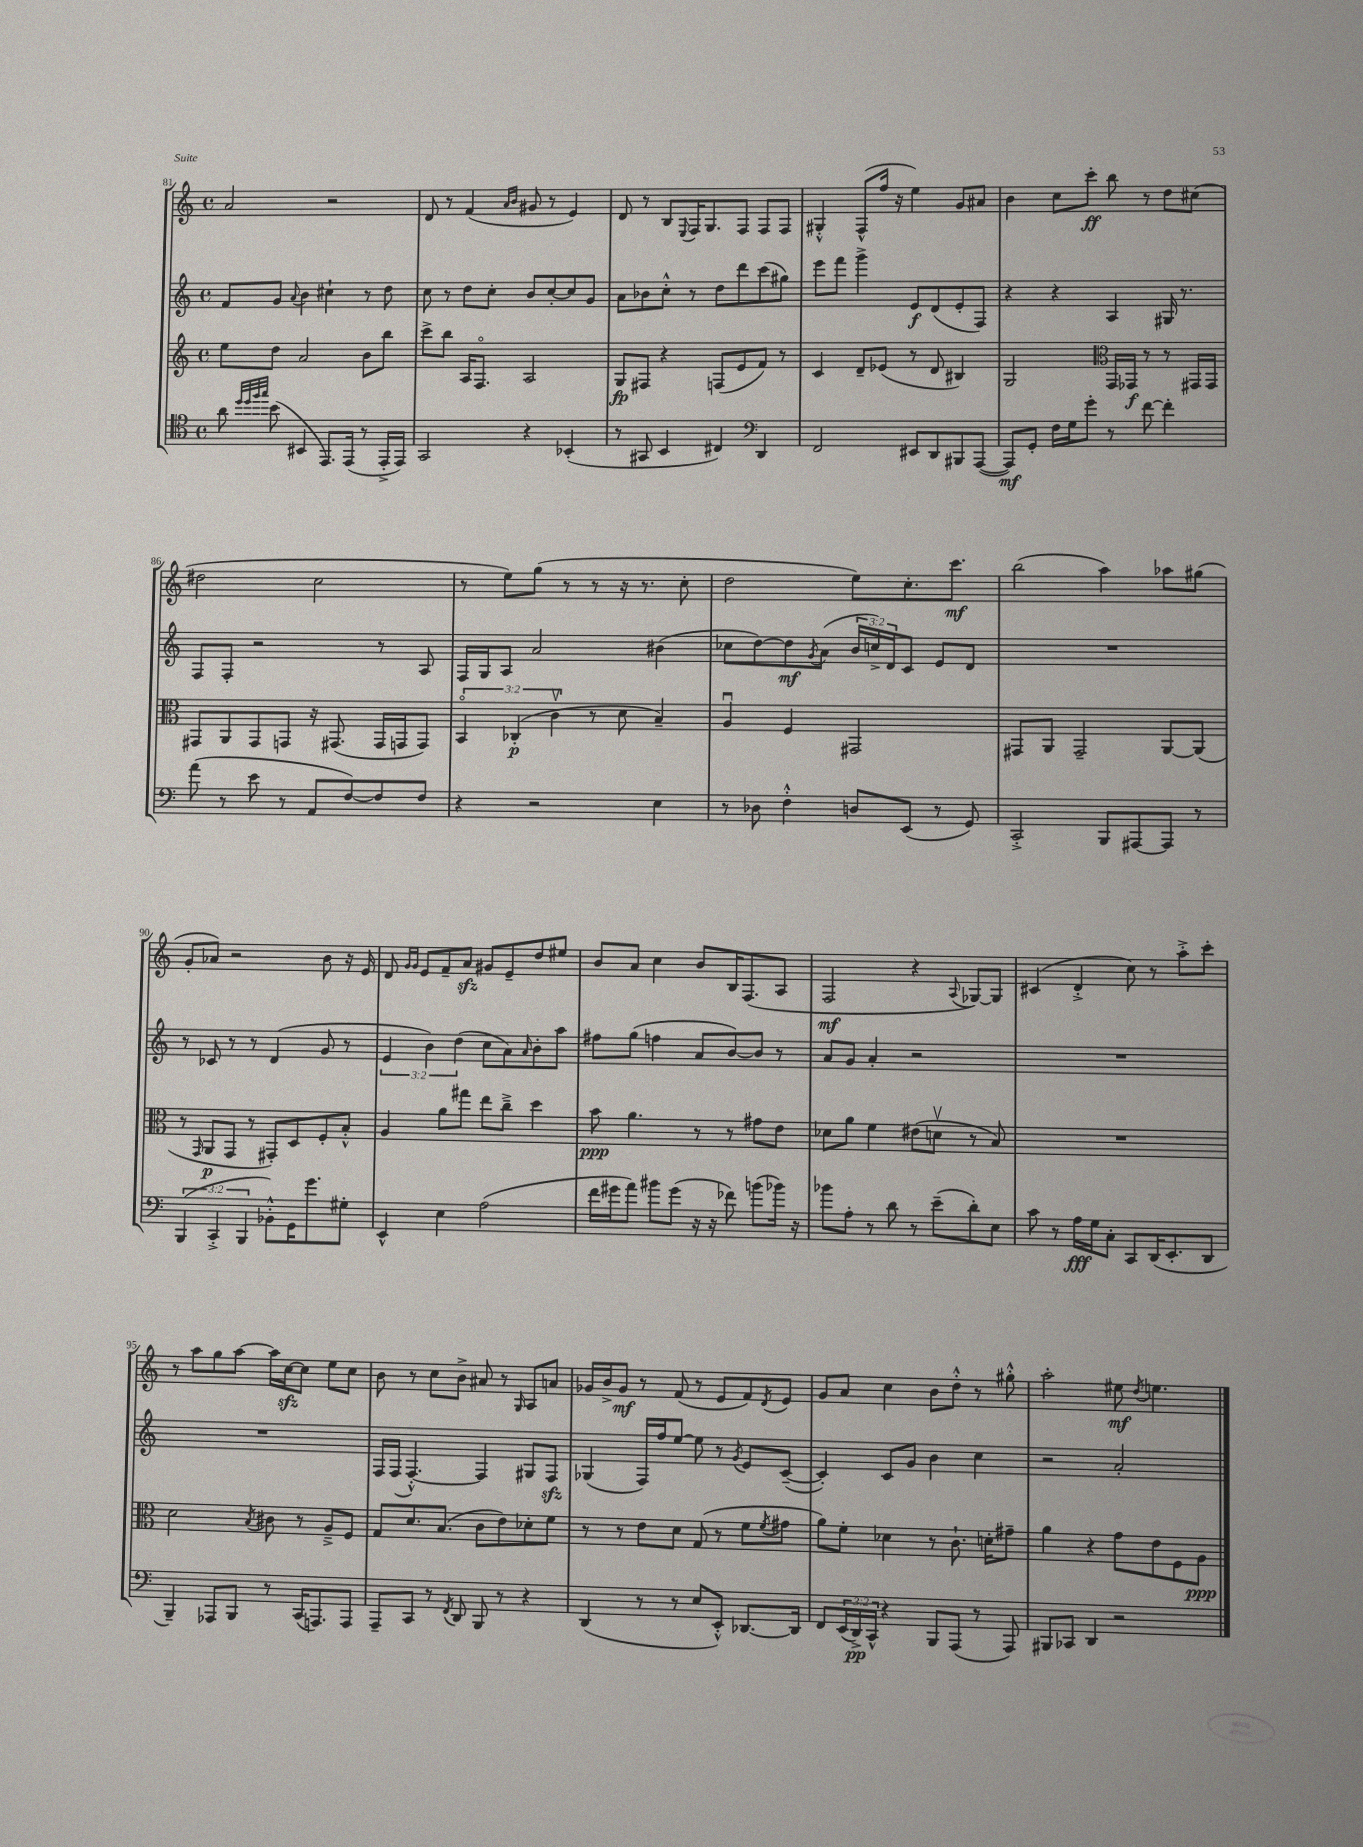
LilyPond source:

<<
\new StaffGroup <<
\new Staff = "s0" {
    \clef treble \key c \major \defaultTimeSignature \time 4/4
    a'2 r2 |
    d'8 r8 f'4( \grace { a'16 b'16 } gis'8 r8 e'4) |
    d'8 r8 b8 \appoggiatura { e8 } f16 g8. f8 f8 f8 |
    gis4-.-^ f8-^( f''16 r16 e''4) g'8 ais'8 |
    b'4 c''8 c'''8-.\ff b''8 r8 d''8 cis''8( |
    dis''2 c''2 |
    r8 e''8) g''8( r8 r8 r16 r8. c''8-. |
    d''2 e''8) c''8.-. c'''8.\mf |
    b''2( a''4) aes''8 gis''8( |
    g'8-. aes'8) r2 b'8 r16 e'16 |
    d'8 \grace { g'16 g'16 } e'8 f'8-- a'8\sfz gis'8 e'8-- d''8 eis''8 |
    b'8 a'8 c''4 b'8 b16 f8.( a8 |
    f2\mf r4 \appoggiatura { a8 } ges8~) ges8 |
    cis'4( d'4-.-> c''8) r8 a''8-.-> c'''8-. |
    r8 a''8 g''8 a''8~ a''16 c''16~\sfz c''8 e''8 c''8 |
    b'8 r8 c''8 b'8-> ais'8 r8 \grace { g16 } a8 a'8 |
    ges'16 b'16-> ges'8\mf r8 f'8( r8 e'8 f'8) \acciaccatura { d'8 } e'8 |
    g'8 a'8 c''4 b'8 d''8-.-^ r8 gis''8-.-^ |
    a''2-. eis''8\mf \acciaccatura { d''8 } e''4. \bar "|." |
}
\new Staff = "s1" {
    \clef treble \key c \major \defaultTimeSignature \time 4/4 \override Staff.TupletNumber.text = #tuplet-number::calc-fraction-text
    f'8 g'8 \appoggiatura { a'8 } b'4 cis''4-! r8 d''8 |
    c''8 r8 d''8 c''8-. b'8 c''8~-. c''8 g'8 |
    a'8 bes'8 c''8-.-^ r8 d''8 d'''8 c'''8( gis''8) |
    e'''8 f'''8 g'''4-> e'8\f d'8( e'8-. f8) |
    r4 r4 a4 gis16 r8. |
    f8 f8-. r2 r8 a8 |
    f16 g16 a8 a'2 bis'4( |
    ces''8 d''8~) d''8\mf \acciaccatura { g'8 } a'8( \tuplet 3/2 { b'16 c''16->) d'16 } c'8 e'8 d'8 |
    R1 |
    r8 ces'8 r8 r8 d'4( g'8 r8 |
    \tuplet 3/2 { e'4 b'4) d''4( } c''8 a'8) \grace { a'16 } b'8-. a''8 |
    fis''8 g''8( f''4 a'8 b'8~) b'8 r8 |
    a'8 g'8 a'4-. r2 |
    R1 |
    R1 |
    f16 f16( f4.~-.-^) f4 gis8 f8\sfz |
    ges4( f16) f''16 e''8~ e''8 r8 \acciaccatura { g'8 } e'8 c'8~--( |
    c'4-.) c'8 g'8 b'4 c''4 |
    r2 a'2-. \bar "|." |
}
\new Staff = "s2" {
    \clef treble \key c \major \defaultTimeSignature \time 4/4 \override Staff.TupletNumber.text = #tuplet-number::calc-fraction-text
    e''8 d''8 a'2 b'8 b''8 |
    c'''8-> b''8 a16 f8.\flageolet a2 |
    g8\fp fis8 r4 f8( e'8 f'8) r8 |
    c'4 d'8-- ees'8( r8 d'8 bis4) |
    g2 \clef alto g,16 ges,16\f r8 r8 gis,16 gis,16 |
    gis,8 a,8 gis,8 g,8 r16 gis,8.( gis,16 g,16 g,8) |
    \tuplet 3/2 { b,4\flageolet ces4-.\p( c'4\upbow } r8 d'8 b4--) |
    a4\downbow f4 gis,2 |
    gis,8 a,8 gis,2-- a,8~ a,8( |
    r8 \grace { g,16 } a,8\p g,8 r8 gis,8-.) d8 f8-. b8-.-^ |
    a4 a'8 gis''8 e''8 c''8---> d''4 |
    b'8\ppp a'4. r8 r8 gis'8 e'8 |
    des'8 a'8 f'4 eis'8( d'8\upbow r8 b8) |
    R1 |
    d'2 \acciaccatura { b8 } cis'8 r8 a8---> f8 |
    g8 d'8. b8.( c'8 e'8) des'8-. f'8 |
    r8 r8 e'8 d'8 g8( r8 f'8 \acciaccatura { f'8 } gis'8 |
    a'8) f'8-. des'4 r8 c'8.-! d'16-. gis'8-- |
    a'4 r4 g'8 e'8 f8 a8\ppp \bar "|." |
}
\new Staff = "s3" {
    \clef tenor \key c \major \defaultTimeSignature \time 4/4 \override Staff.TupletNumber.text = #tuplet-number::calc-fraction-text
    a'8 \grace { d''32 d''32 f''32 g''32 } b'8( bis,4 e,8.) e,16( r8 e,16-.-> e,16) |
    g,2 r4 bes,4-.( |
    r8 gis,8 b,4 cis4) \clef bass d,4 |
    f,2 eis,8 d,8 bis,,8 a,,8~( |
    a,,8\mf) g,8-. f16 g16 g'8-. r8 f'8~ f'4-. |
    a'8( r8 e'8 r8 a,8 f8~) f8 f8 |
    r4 r2 e4 |
    r8 des8 f4-.-^ d8 e,8( r8 g,8) |
    c,2-.-> b,,8 ais,,8~ ais,,8 r8 |
    \tuplet 3/2 { b,,4( c,4-.-> b,,4 } bes,8-.-^) g,16 g'8. gis8-. |
    e,4-^ e4 a2( |
    f'16 gis'16 a'8) bis'8 gis'8( r16 r16 fes'8) b'8( bes'16) r16 |
    bes'8 a8-. r8 d'8 r8 e'8--( d'8-.) e8 |
    c'8 r8 a16\fff g16 c8-. c,8 d,16( e,8.-. d,8 |
    b,,4--) aes,,8 b,,8 r8 c,16( a,,8.) a,,8 |
    a,,8-- c,8 r8 \acciaccatura { f,8 } d,8 b,,8 r8 r4 |
    d,4( r8 r8 e8 e,8-.-^) des,8.~ des,16 |
    f,8 \tuplet 3/2 { e,16( d,16->\pp) c,16-^ } r4 b,,8 a,,8( r8 a,,8) |
    bis,,8 ces,8 d,4 r2 \bar "|." |
}
>>
>>
\layout { \context { \Score currentBarNumber = #81 } }
